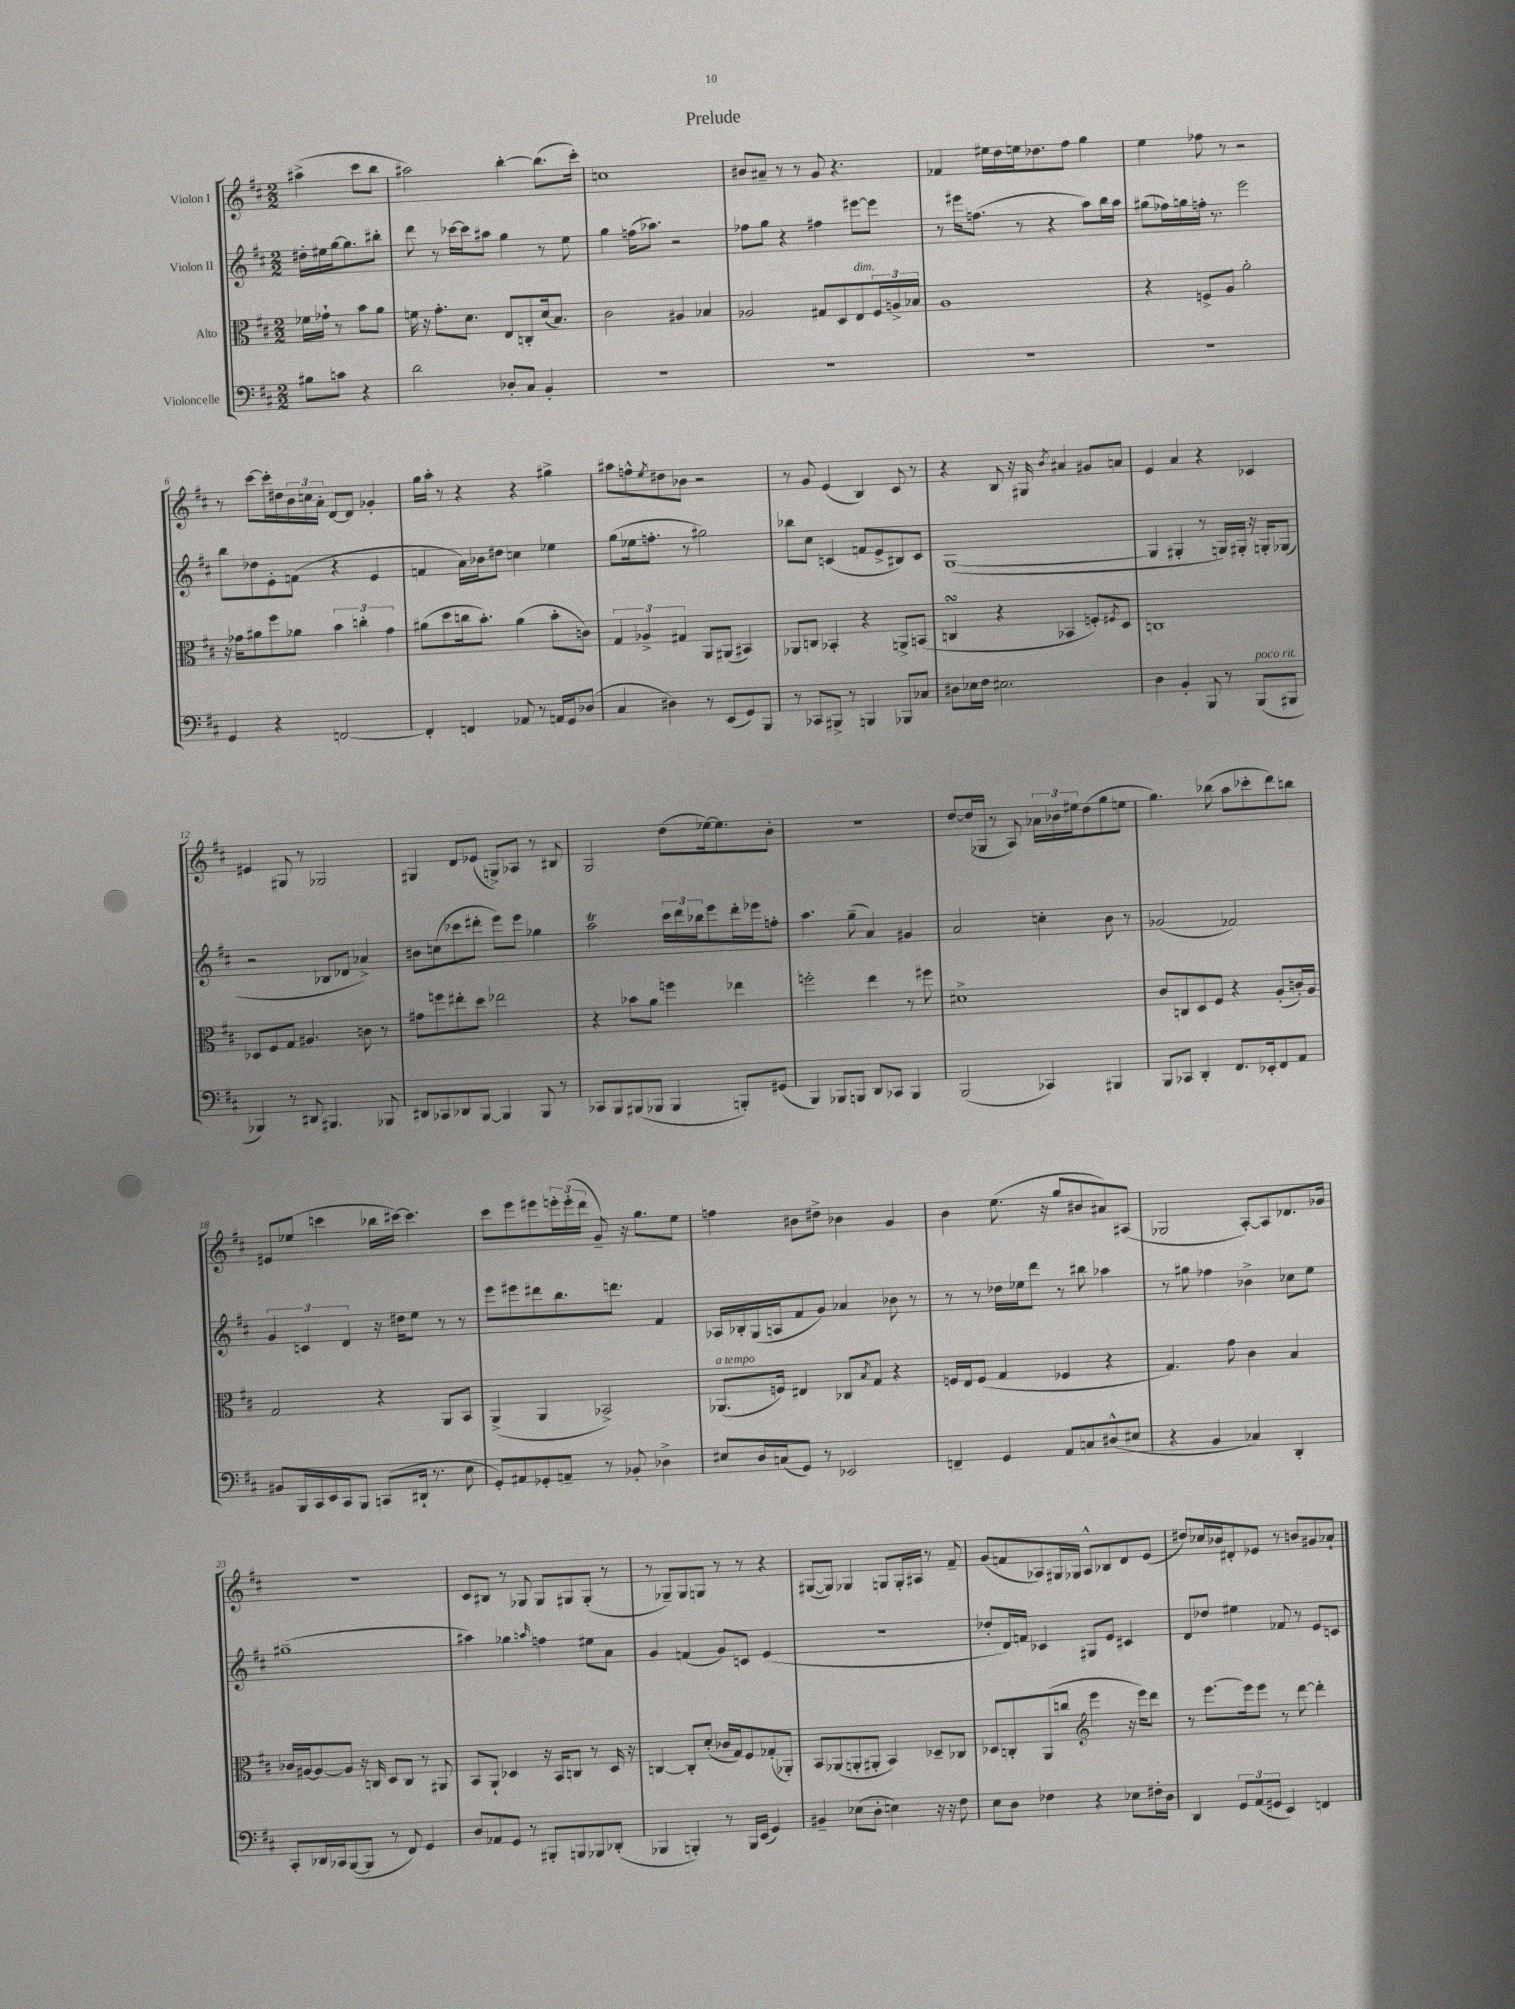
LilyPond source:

\header { title = "Prelude" }
<<
\new StaffGroup <<
\new Staff = "s0" \with { instrumentName = "Violon I" } {
    \clef treble \key d \major \numericTimeSignature \time 2/2 \partial 2
    ais''4->( cis'''8 b''8 |
    ais''2) b''4~-. b''8.( cis'''16-.) |
    c''1 |
    bis'8 ais'8-- r8 r8 g'8 r4. |
    fes'4 eis''16 d''16 e''16 des''8. fis''8 g''4 |
    e''4 fes''8 r8 r2 |
    r8 cis'''8~ cis'''16-. dis''16 \tuplet 3/2 { b'16 c''16 a'16-. } d'8~ d'8 ges'4-. |
    g''16 a''16-. r8 r4 r4 gis''4-> |
    ais''8 f''8-^ \acciaccatura { e''8 } dis''8 bes'8 r2 |
    r8 g'8 e'4( b4) cis'8 r8 |
    r4 b8 r16 gis16 \acciaccatura { b'8 } ais'4 gis'8 a'8 |
    e'4 a'4 r4 ces'4 |
    eis'4 gis8 r8 ges2 |
    gis4 d'8 ees'8( g8->) aes8 r8 bis8 |
    g2 d''8( ees''16~) ees''8. b'8-. |
    R1 |
    d''8~ d''16( ges16 r8 a8) \tuplet 3/2 { aes'16 bes'16 eis''16 } d''8( g''8 e''8 |
    g''4.) bes''8( a''8 ces'''8-. d'''8) b''8 |
    eis'8 ees''8( c'''4 bes''16 cis'''16~) cis'''4. |
    cis'''8 e'''8 eis'''8 \tuplet 3/2 { e'''16-. e'''16-.( d'''16 } g'8--) r16 g''8. e''8 |
    f''4 bis'8 dis''8-> bes'4 g'4 |
    b'4 e''8.( r16 g''8 bis'8 ais'8) ais8( |
    ges2 a8~-.) a8 des'8. ges'16 |
    r1 |
    cis'8 bis8 r8 ges8 ges8 gis8 gis8-.( r8 |
    r8 ges8--) ges8 g8 r8 r8 r4 |
    gis8~( gis8) ges4 g8 g16-. ais16 r8 fis'8-- |
    g'8( f'8 aes8) gis16 ges16 aes8-^ bes8 d'8 e'8( |
    dis''8) ces''16 bes'16 dis'8-. ees'8 r8 b'8 gis'8 aes'8-! \bar "|." |
}
\new Staff = "s1" \with { instrumentName = "Violon II" } {
    \clef treble \key d \major \numericTimeSignature \time 2/2 \partial 2
    dis''16-. eis''16 g''16~ g''8. bis''8-. |
    d'''8 r8 ces'''16~ ces'''16 ais''8 g''4 r8 e''8 |
    g''4 f''16( aes''8.) r2 |
    fes''8 g''8 r4 fis''4 eis'''8~ eis'''8 |
    r8 eis'''16 f''8.( r8 r4 a''8) b''16 a''16 |
    gis''8( fes''16) g''16 f''16-. r8. e'''2 |
    b''8 des''8 e'8-. f'8( r4 e'4 |
    f'4 a'16) bes'16 dis''8 c''4 ees''4 |
    g''8( ees''16 f''8.-. r8 gis''2) |
    bes''8 cis''8 c'4( f'8 e'8-> bis8) c'8 |
    g1~( |
    g4 gis4-. r8 g16) gis16-. r16 g16-. ges8( |
    r2 bes8 des'8 aes'4->) |
    bis'8 c''8( ces'''8 dis'''8-. e'''8) e'''8 ges''4 |
    a''2\trill \tuplet 3/2 { cis'''16 d'''16 bes''16 } e'''8 d'''16-. ees'''16 f''8-. |
    a''4. g''8--( a'4) gis'4 |
    a'2 c''4-. b'8 r8 |
    ges'2( fes'2) |
    \tuplet 3/2 { g'4 c'4 d'4 } r16 dis''16 e''8 r8 r8 |
    e'''8 eis'''8 dis'''8 b''8. d'''8. fis'4 |
    aes16 bes16-. g16( a16 fis'8 g'8) aes'4 bes'8 r8 |
    r8 r8 des''16 ees''16 d'''8 r8 bis''8 aes''4 |
    r8 gis''8 fes''4 bes'4-> ces''8 e''8 |
    gis''1--( |
    ais''4) ges''4 \grace { a''16 } f''4 eis''8 a'8 |
    g'4 f'4( g'8) c'8 e'4( |
    R1 |
    des''8-. d'16) f'16 ces'4 gis8 e'8 cis'4 |
    d'8 des''8 eis''4 fes'8 r8 e'8 c'8 \bar "|." |
}
\new Staff = "s2" \with { instrumentName = "Alto" } {
    \clef alto \key d \major \numericTimeSignature \time 2/2 \partial 2
    fes'16 ges'16-! r8 b'8 a'8 |
    f'16 r16 g'8.-. d'8. e8 c8-. d'16( b8.) |
    cis'2 ais4 bes4 |
    aes2 gis8 d8 e8^\markup { \italic "dim." } \tuplet 3/2 { fis16 a16-> bes16 } |
    a1 |
    r4 f8-> a8 a'2-. |
    r16 ges'16 ais'8 fis''8 aes'8 \tuplet 3/2 { b'4 c''4-. ges'4 } |
    ais'8( d''8 c''16 b'8.-.) ais'4( b'8-. c'8) |
    \tuplet 3/2 { g4 aes4-> gis4 } a,8 ais,8( bis,4) |
    aes,8 c8 bes,4-. r4 a,8-> b,8( |
    c4\turn r4 bes,4 f8-.) \acciaccatura { fis8 } d8 |
    c1 |
    des8 fis8 g8 ais4. c'8 r8 |
    gis'8 f''8 eis''8-. d''8 ees''2 |
    r4 bes'8 a'8 f''4 ees''4 |
    f''2-. e''4 r8 fis''8 |
    dis'1-> |
    cis'8 c8 d8 fis8 r4 a8-.( c'16-.) a16 |
    g2 r4 a,8 b,8 |
    a,4->( a,4 bes,2->) |
    aes,8.^\markup { \italic "a tempo" }( f16) eis4 ces8 \acciaccatura { b8 } g8 r4 |
    f16 e16 f8( g4 fes4 r4 |
    g4.) g'8 cis'4 b4 |
    ces'16 ais16~ ais8~ ais8 r16 c16 d8 c8 r8 ais,8 |
    b,8 a,8-! des4 r16 b,16 c8 r8 des16 r16 |
    c4~ c8-. d'8-.( ces'16 g16) fis8 ges8-.( aes,8-.) |
    b,8 aes,8( a,8-. ais,8-. b,4) des8-- ces8 |
    des8 c8-. a,8( c''8 \clef treble e'''4 r16 e'''16) d'''8 |
    r8 e'''8.~ e'''16 e'''8 r8 d'''8~ d'''4-. \bar "|." |
}
\new Staff = "s3" \with { instrumentName = "Violoncelle" } {
    \clef bass \key d \major \numericTimeSignature \time 2/2 \partial 2
    bis8 c'8 r4 |
    d'2 des8-. cis8 b,4-. |
    R1 |
    R1 |
    R1 |
    R1 |
    g,4 r4 f,2~ |
    f,4-. f,4 aes,8 r8 a,16 g,16 des8( |
    cis4 dis4) r8 e,8( g,8) b,,8 |
    r8 ces,8 bis,,8-> r8 b,,4 bes,,8 ces8 |
    dis8 ees16 fis16 eis2. |
    d4 b,4-. b,,8 r8 b,,8^\markup { \italic "poco rit." }( bis,,8 |
    bes,,4) r8 dis,8 bis,,4. bes,,8 |
    dis,8 ces,8 des,8 b,,8~ b,,4 b,,8 r8 |
    ces,8 b,,8 bis,,8( bes,,8 bes,,4 b,,8-.) gis,8( |
    b,,4) bes,,8 b,,8 d,8 ces,8 b,,4 |
    b,,2( ces,4) bis,,4 |
    b,,8 ces,8 d,4-. fis,8. ees,16-. fis,8 a,8 |
    bis,8 b,,16 cis,16 e,16 cis,16 b,,8 c,8( dis,16-! r8. e8 |
    g,8-.) ais,8 ges,8-. a,8-- r8 bes,8-. des4-> |
    eis8 d16 c16( g,8) r8 ees,2 |
    f,4-- g,4 a,8 c8 dis8-^( eis8 |
    r4 b,4 ces4) d,4-. |
    cis,8-. des,16 ces,16 b,,8~( b,,8 r8 fis,8) g,4 |
    d8 aes,8 g,8 r8 bis,,8-. b,,8 bes,,8 des,8-.( |
    bes,,4 b,,4-.) r8 b,,16 e,16( g,4) |
    bis,4-- ees8( d8-. e4) r16 r16 fis8 |
    e8 d8 fes4 r4 ees8 fis16-. d16 |
    d,4 \tuplet 3/2 { g,8 a,8( gis,8 } e,4) f,4 \bar "|." |
}
>>
>>
